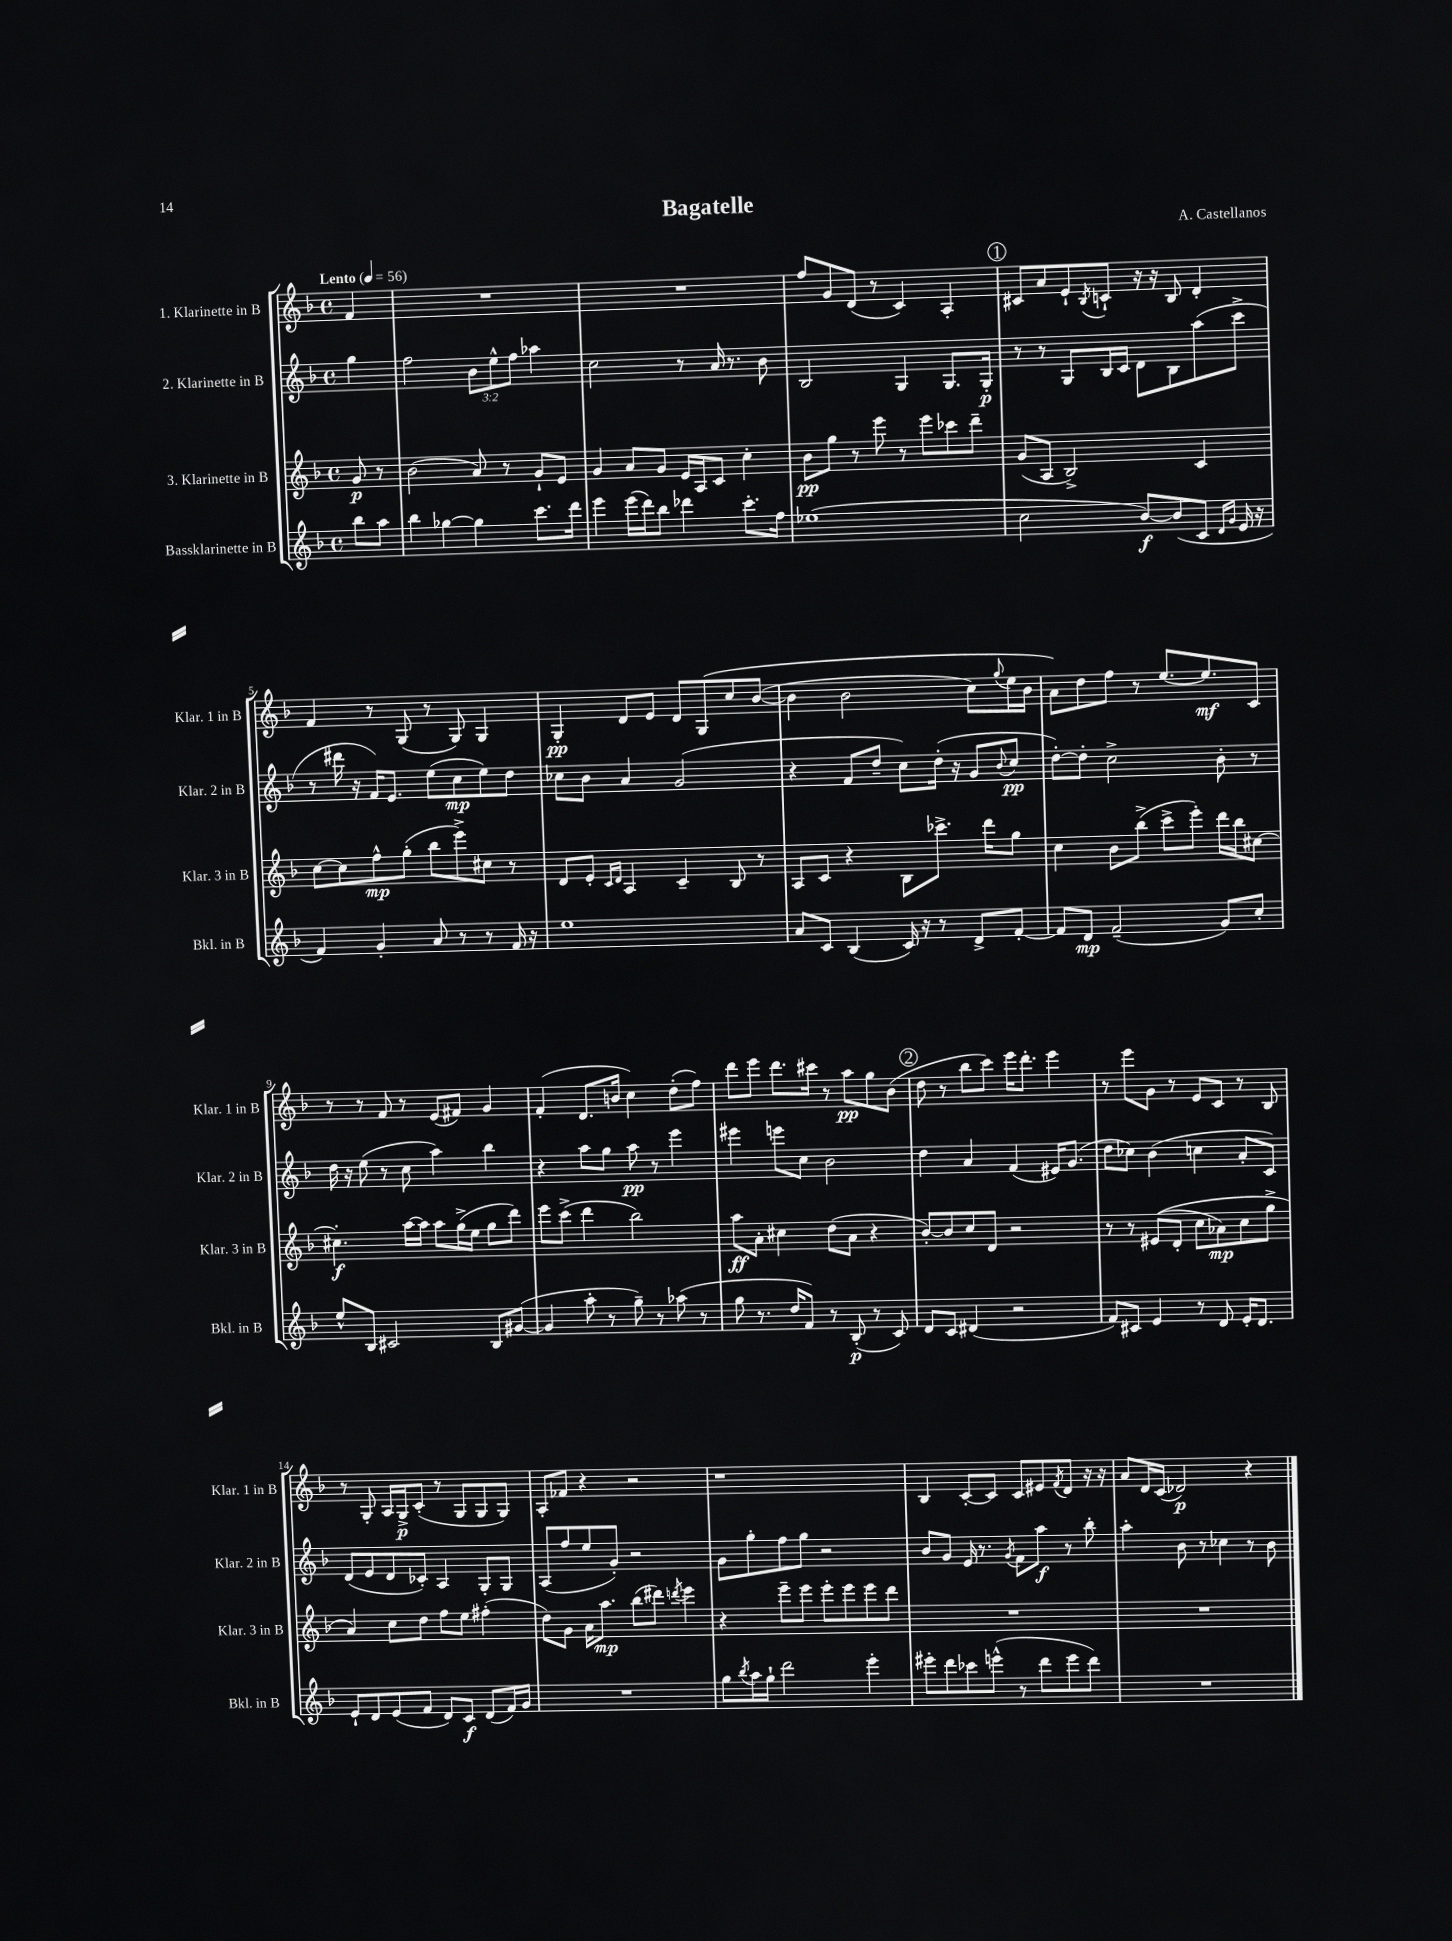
\header { title = "Bagatelle" composer = "A. Castellanos" }
<<
\new StaffGroup <<
\new Staff = "s0" \with { instrumentName = "1. Klarinette in B" shortInstrumentName = "Klar. 1 in B" } {
    \clef treble \key f \major \defaultTimeSignature \time 4/4 \partial 4 \tempo "Lento" 4 = 56
    f'4 |
    R1 |
    R1 |
    f''8 g'8 d'8( r8 c'4) a4-. |
    \mark \markup { \circle "1" } cis'8 a'8 e'8-! \acciaccatura { bes8 } c'8-! r16 r16 bes8 d'4-. |
    f'4 r8 g8( r8 g8) g4 |
    g4-.\pp d'8 e'8 d'8 g8\( c''8 bes'8~( |
    bes'4 bes'2 c''8) \appoggiatura { g''8 } e''16 bes'16 |
    a'8\) d''8 f''8 r8 e''8.~ e''8.\mf c'8 |
    r8 r8 f'8 r8 e'8( fis'8) g'4 |
    f'4-.( d'8. b'16 c''4) d''8-.( f''8) |
    d'''8 e'''8 d'''8. cis'''16 r8 a''8\pp g''8 bes'8( |
    \mark \markup { \circle "2" } d''8 r8 bes''8 c'''8) e'''16 d'''8.-. e'''4 |
    r8 e'''8 g'8 r8 e'8 c'8 r8 bes8 |
    r8 g8-. a16 g16->\p c'8-.( r8 g8 g8 g8) |
    a8-. fes'8 r4 r2 |
    r1 |
    bes4 c'8~-. c'8 c'8 eis'8 \acciaccatura { f'8 } d'8 r16 r16 |
    a'8 d'16 c'16( des'2\p) r4 \bar "|." |
}
\new Staff = "s1" \with { instrumentName = "2. Klarinette in B" shortInstrumentName = "Klar. 2 in B" } {
    \clef treble \key f \major \defaultTimeSignature \time 4/4 \override Staff.TupletNumber.text = #tuplet-number::calc-fraction-text \partial 4
    g''4 |
    f''2 \tuplet 3/2 { bes'8 e''8-^ f''8 } aes''4 |
    c''2 r8 a'16 r8. bes'8 |
    bes2 g4 g8. g16-.\p |
    \mark \markup { \circle "1" } r8 r8 g8 bes16 c'16 d'8 bes8 a''8( c'''8-> |
    r8 dis'''16 r16 f'16) e'8. e''8( c''8\mp e''8) d''8 |
    ces''8 bes'8 a'4 g'2( |
    r4 f'8 d''8-- c''8) d''16-.( r16 g'8 \appoggiatura { bes'8 } c''8\pp |
    d''8~-.) d''8-. c''2-> bes'8-. r8 |
    d''16 r16 e''8( r8 c''8 a''4) bes''4 |
    r4 a''8 g''8 a''8\pp r8 e'''4 |
    eis'''4 e'''8 c''8 bes'2 |
    \mark \markup { \circle "2" } d''4 a'4 f'4( eis'16) g'8.( |
    d''8 ces''8) bes'4( c''4 a'8-. c'8) |
    d'8( e'8 d'8 ces'8-.) a4 g8-. g8 |
    a8( f''8 e''8 g'8-.) r2 |
    g'8 g''8-. f''8 g''8 r2 |
    bes'8 g'8 e'16 r8. \acciaccatura { g'8 } f'8 a''8\f r8 bes''8-. |
    a''4-. bes'8 r8 ces''4 r8 bes'8 \bar "|." |
}
\new Staff = "s2" \with { instrumentName = "3. Klarinette in B" shortInstrumentName = "Klar. 3 in B" } {
    \clef treble \key f \major \defaultTimeSignature \time 4/4 \partial 4
    g'8\p r8 |
    bes'2( a'8) r8 g'8-! e'8 |
    g'4 a'8 g'8 e'16 a16 c'8 c''4-. |
    bes'8\pp g''8 r8 e'''8 r8 e'''8 ces'''8 d'''8-- |
    \mark \markup { \circle "1" } g'8( a8 bes2->) c'4 |
    c''8~ c''8 f''8-^\mp g''8-.( bes''8 e'''8->) cis''8 r8 |
    d'8 e'8-. \grace { c'16 d'16 } a4 c'4-- bes8 r8 |
    a8 c'8 r4 bes8 ces'''8.-> d'''16 g''8 |
    c''4 bes'8 bes''8->( c'''8-> e'''8-.) d'''16 bes''16 cis''8~ |
    cis''4.-.\f a''16~ a''16 a''8 g''16->( e''16 g''8 d'''8) |
    e'''8 c'''8->( d'''4 bes''2) |
    a''8\ff a'8-. cis''4 d''8( a'8 r4 |
    \mark \markup { \circle "2" } bes'8~-.) bes'8 c''8 d'8 r2 |
    r8 r8 eis'8(\( d'8-. c''8 aes'8\mp) c''8 g''8-> |
    a'4\) c''8 d''8 f''8 e''8 fis''4-.( |
    d''8) g'8 a'16 a''8.\mp bes''8( dis'''8) \acciaccatura { d'''8 } e'''4 |
    r4 e'''8-- e'''8 e'''8-. e'''8 e'''8 d'''8 |
    R1 |
    R1 \bar "|." |
}
\new Staff = "s3" \with { instrumentName = "Bassklarinette in B" shortInstrumentName = "Bkl. in B" } {
    \clef treble \key f \major \defaultTimeSignature \time 4/4 \partial 4
    bes''8 a''8 |
    bes''4 ges''4~ ges''4 c'''8. d'''16 |
    e'''4 e'''16( d'''16) bes''8 des'''4 c'''8.-. f''16 |
    ees''1( |
    \mark \markup { \circle "1" } c''2 bes'8~\f) bes'8( c'8 \grace { d'16 g'16 } e'16 r16 |
    f'4) g'4-. a'8 r8 r8 f'16 r16 |
    e''1 |
    a'8 c'8 bes4( c'16) r16 r8 d'8-> f'8~-. |
    f'8 d'8\mp f'2--( g'8) c''8-. |
    e''8-^ bes8 cis'2 bes8 gis'8~( |
    gis'4 a''8-. r8 g''8--) r8 aes''8( r8 |
    g''8 r8. d''16 f'8) r8 bes8-.\p( r8 c'8) |
    \mark \markup { \circle "2" } d'8 c'8 dis'4( r2 |
    f'8) cis'8 e'4 r8 d'8 e'16-. d'8. |
    e'8-! d'8 e'8( f'8 d'8) c'8\f d'8( f'16) g'16 |
    R1 |
    g''8 \acciaccatura { bes''8 } a''16 g''16-! d'''2 e'''4-. |
    eis'''8-. d'''8 ces'''8 e'''8-^( r8 d'''8 e'''8 d'''8) |
    R1 \bar "|." |
}
>>
>>
